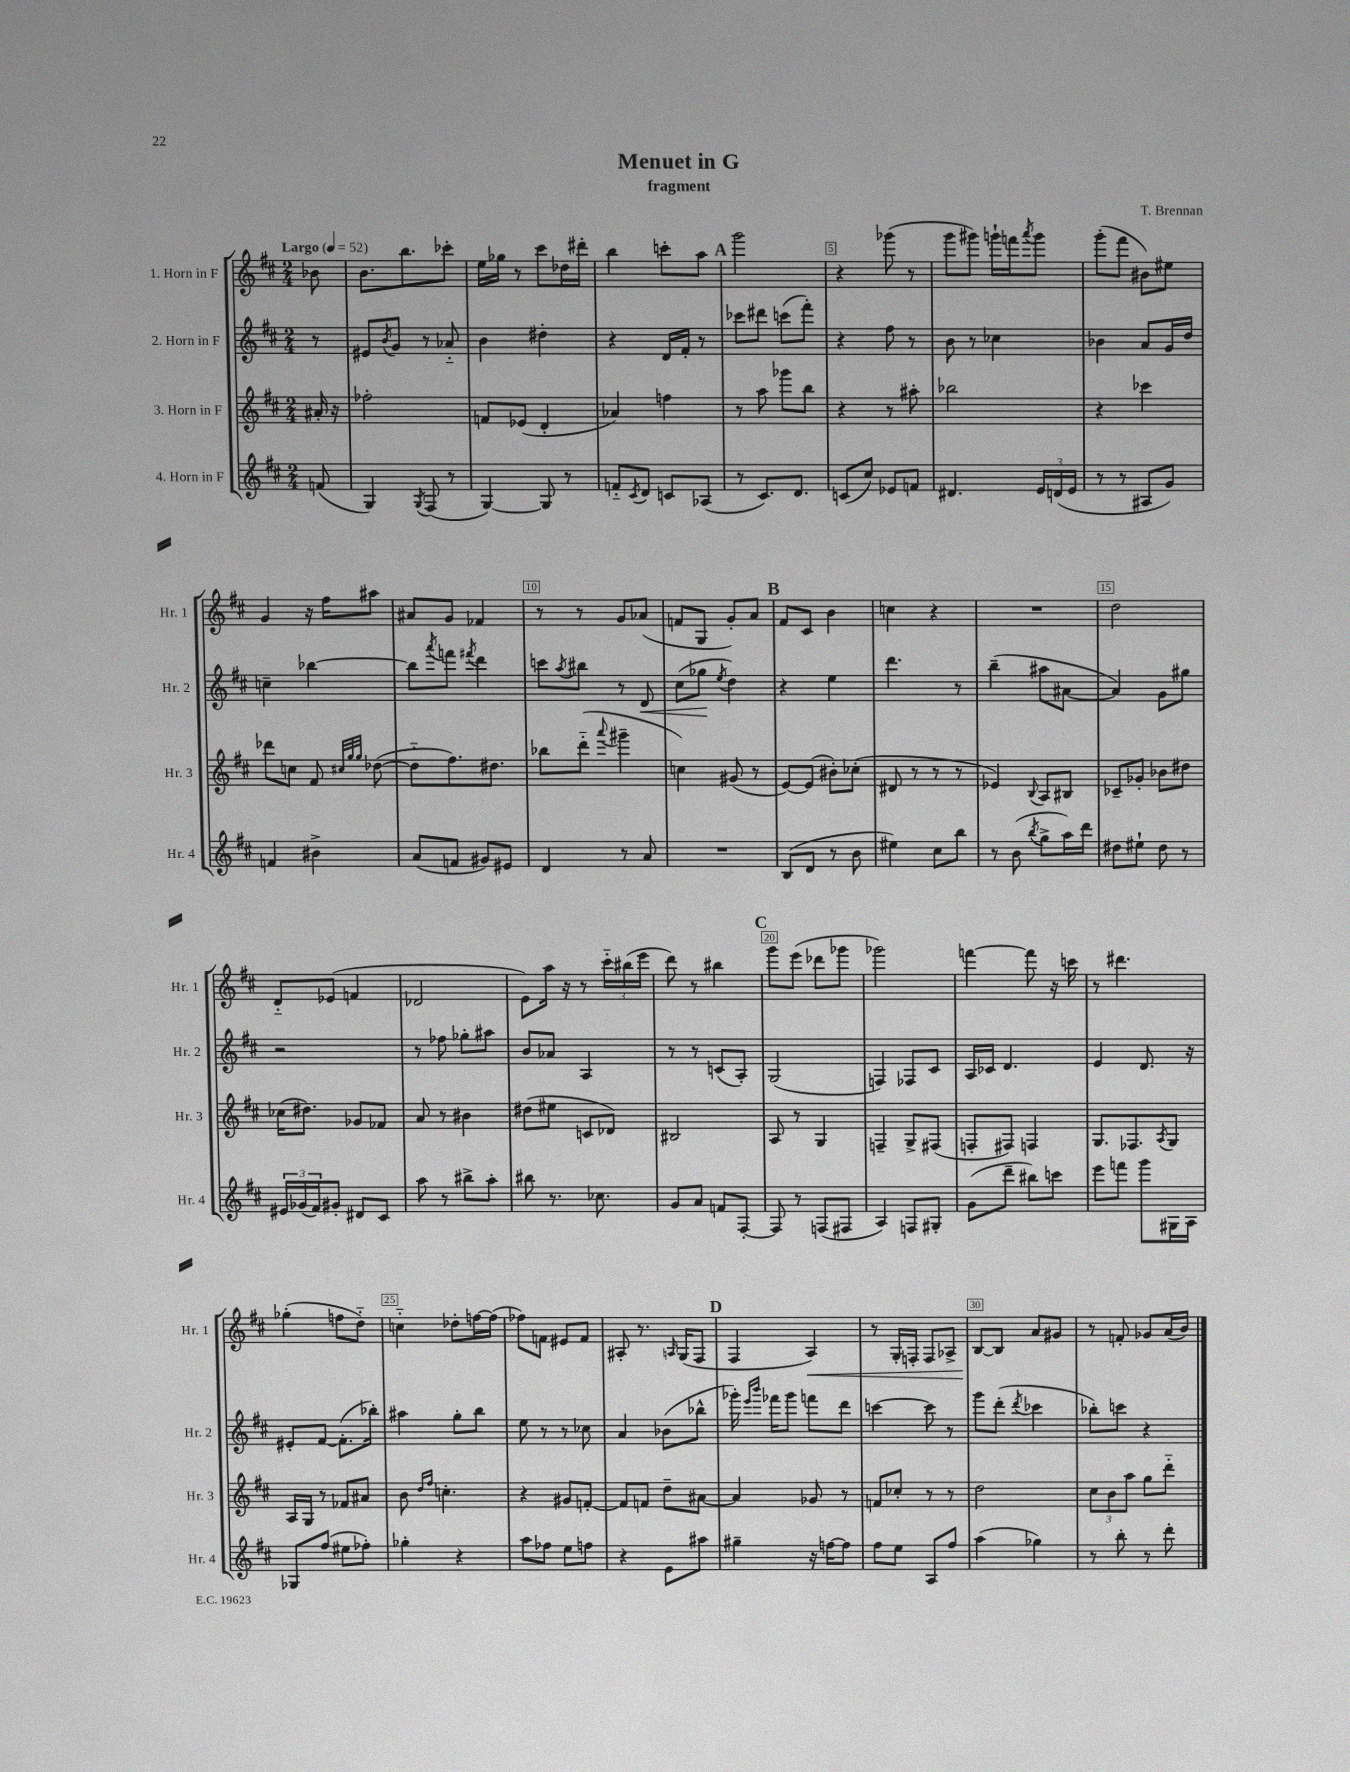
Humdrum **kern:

**kern	**kern	**kern	**kern
*staff4	*staff3	*staff2	*staff1
*clefG2	*clefG2	*clefG2	*clefG2
*k[f#c#]	*k[f#c#]	*k[f#c#]	*k[f#c#]
*M2/4	*M2/4	*M2/4	*M2/4
*MM52	*MM52	*MM52	*MM52
(8f	16a#'	8r	8b-
.	16r	.	.
=	=	=	=
4G)	2ff-'	8e#	8.b
.	.	8qb	.
.	.	8g	.
.	.	.	8.bb
8qG	.	.	.
(8F#	.	8r	.
8r	.	8a-'~	8ccc-'
=	=	=	=
[4G)	8f	4b	16ee
.	.	.	16gg-
.	(8e-	.	8r
8G]	4d'	4dd#'	8ccc#
8r	.	.	16dd-
.	.	.	16ddd#'
=	=	=	=
8f'~	4a-)	4r	4bb
8qc#	.	.	.
8d	.	.	.
8c	4ff	16d	8ccc'
.	.	16f#'	.
(8A-	.	8r	8aa
=	=	=	=
8r	8r	8ccc-	2ggg
8.c#)	8aa	8ddd#	.
.	8ggg-	(8ccc	.
8.d	.	.	.
.	8bb	8fff#')	.
=	=	=	=
(8c	4r	4r	4r
8cc#)	.	.	.
8e-	8r	8ff#	(8ggg-
8f	8aa#'	8r	8r
=	=	=	=
4.d#	2bb-	8b	8ggg
.	.	8r	8ggg#)
.	.	4cc-	16ggg`
.	.	.	16fff
.	.	.	8qaaa
24e	.	.	8ggg
(24d	.	.	.
24e	.	.	.
=	=	=	=
8r	4r	4b-	(8ggg'
8r	.	.	8fff#
8A#	4ccc-	8a	8b#)
8g)	.	16g	8ee#
.	.	16dd	.
=	=	=	=
4f	8ddd-	4cc~	4g
.	8cc	.	.
4b#^	8f#	[4bb-	16r
.	.	.	16ff#
.	32qqcc#	.	.
.	32qqgg	.	.
.	32qqgg	.	.
.	([8dd-	.	8aa#
=	=	=	=
(8a	8dd-'~]	8bb-]	8a#
.	.	8qaaa	.
8f	8.ff#)	8fff	8g
.	.	8qfff#	.
8g#)	.	4ddd	4f-
.	8.dd#	.	.
8e#	.	.	.
=	=	=	=
4d	8bb-	8ccc	8r
.	.	8qaa	.
.	(8ddd'~	8bb#	8r
.	8qqaaa	.	.
8r	4ggg#~	8r	8g
8a	.	8d	(8a-
=	=	=	=
2r	4cc)	(8cc#	8f
.	.	8gg-	8G
.	.	8qee	.
.	(8g#	4dd)	8g')
.	8r	.	8a
=	=	=	=
(8B	[8e)	4r	8f#
8d	(8e]	.	8c#
8r	8b#')	4ee	4b
8b	(8cc-'	.	.
=	=	=	=
4ee#)	8d#	4.ddd	4cc
.	8r	.	.
8cc#	8r	.	4r
8bb	8r	8r	.
=	=	=	=
8r	4e-)	(4bb~	2r
(8b	.	.	.
8qbb	8qqB	.	.
8gg^	8A	8aa#	.
16aa)	8B#	[8a#	.
16ddd	.	.	.
=	=	=	=
8dd#	8c-~	4a#])	2dd
8ee#`	8g-'	.	.
8dd#	8b-	8g	.
8r	8dd#	8gg#	.
=	=	=	=
24e#	(16cc-	2r	8d'~
(24g-	.	.	.
.	8.dd#)	.	.
24f#)	.	.	.
8g#'	.	.	(8e-
8d#	8g-	.	4f
8c#	8f-	.	.
=	=	=	=
8aa	8a	8r	2d-
8r	8r	8ff-	.
8bb#^	4b#	8gg-'	.
8aa'	.	8aa#	.
=	=	=	=
8bb#	(8dd#	8b	8e)
8.r	8ee#	8a-	16aa
.	.	.	16r
.	8c	4A	8r
8.cc-	.	.	.
.	8d-)	.	24ccc#'~
.	.	.	(24bb#
.	.	.	24eee
=	=	=	=
8g	2B#	8r	8ddd)
8a	.	8r	8r
8f	.	(8c	4bb#
[8F#'	.	8A')	.
=	=	=	=
8F#]	8A	(2G	8ggg
8r	8r	.	(8eee
(8F	4G	.	8ddd-
8F#	.	.	8ggg-
=	=	=	=
4A)	4F~	4F)	2ggg-)
8F	8G^	8F-	.
8G#'	(8F#	8c#	.
=	=	=	=
(8g	8F'	16A	[4fff
.	.	16c-	.
8ddd~	8F#)	4.d	.
8bb#)	4F	.	8fff]
8ccc	.	.	16r
.	.	.	16ccc
=	=	=	=
8eee	8.G	4e	8r
8fff	.	.	4.ddd#
.	8.F-	.	.
8ggg	.	8.d	.
.	8qA	.	.
16G#	8G	.	.
16A	.	16r	.
=	=	=	=
8G-	16A	8e#'	(4gg-'
.	16G	.	.
(8ff#	8r	[8f#	.
8ee#	8f-	(8.f#']	8ff
8ff-')	8a#	.	8dd'~)
.	.	16bb-')	.
=	=	=	=
4gg-'	8b	4aa#	4cc'~
.	16qqdd	.	.
.	16qqff#	.	.
.	4.cc'	.	.
4r	.	8gg'	8dd-'
.	.	8bb	[16ff
.	.	.	(16ff]
=	=	=	=
8aa	4r	8ee	8ff-)
8ff-	.	8r	8f
8ee	8g#	8r	8e#
8ff	[8f'	8cc-	8f
=	=	=	=
4r	8f]	4a	8A#'
.	8f	.	8.r
8e	8dd~	(8b-	.
.	.	.	16qqA
.	.	.	(16G
8aa#	[8a#	8bb-^^	8F#
=	=	=	=
4gg#~	4a#]	16ggg-')	4F#
.	.	16qqeee	.
.	.	16qqbbb	.
.	.	16fff-	.
.	.	8ggg-	.
16r	8g-	8fff	4A)
[16ff	.	.	.
8ff]	8r	8ddd	.
=	=	=	=
8ff#	8f	[4ccc	8r
8ee	8cc-'	.	16G'
.	.	.	16F'
8A	8r	8ccc]	8F
8ff#	8r	8r	8A-^
=	=	=	=
(4aa	2dd	8ggg	[8B
.	.	(8ddd'	8B]
.	.	8qddd	.
4gg-)	.	4ccc-	8a
.	.	.	8g#
=	=	=	=
8r	12cc#	8bb-')	8r
.	12b	.	.
8bb'	.	8ccc	8f'
.	12aa	.	.
8r	8gg	4r	8g-
8ddd'	8ddd'~	.	(16a
.	.	.	16b)
==	==	==	==
*-	*-	*-	*-
